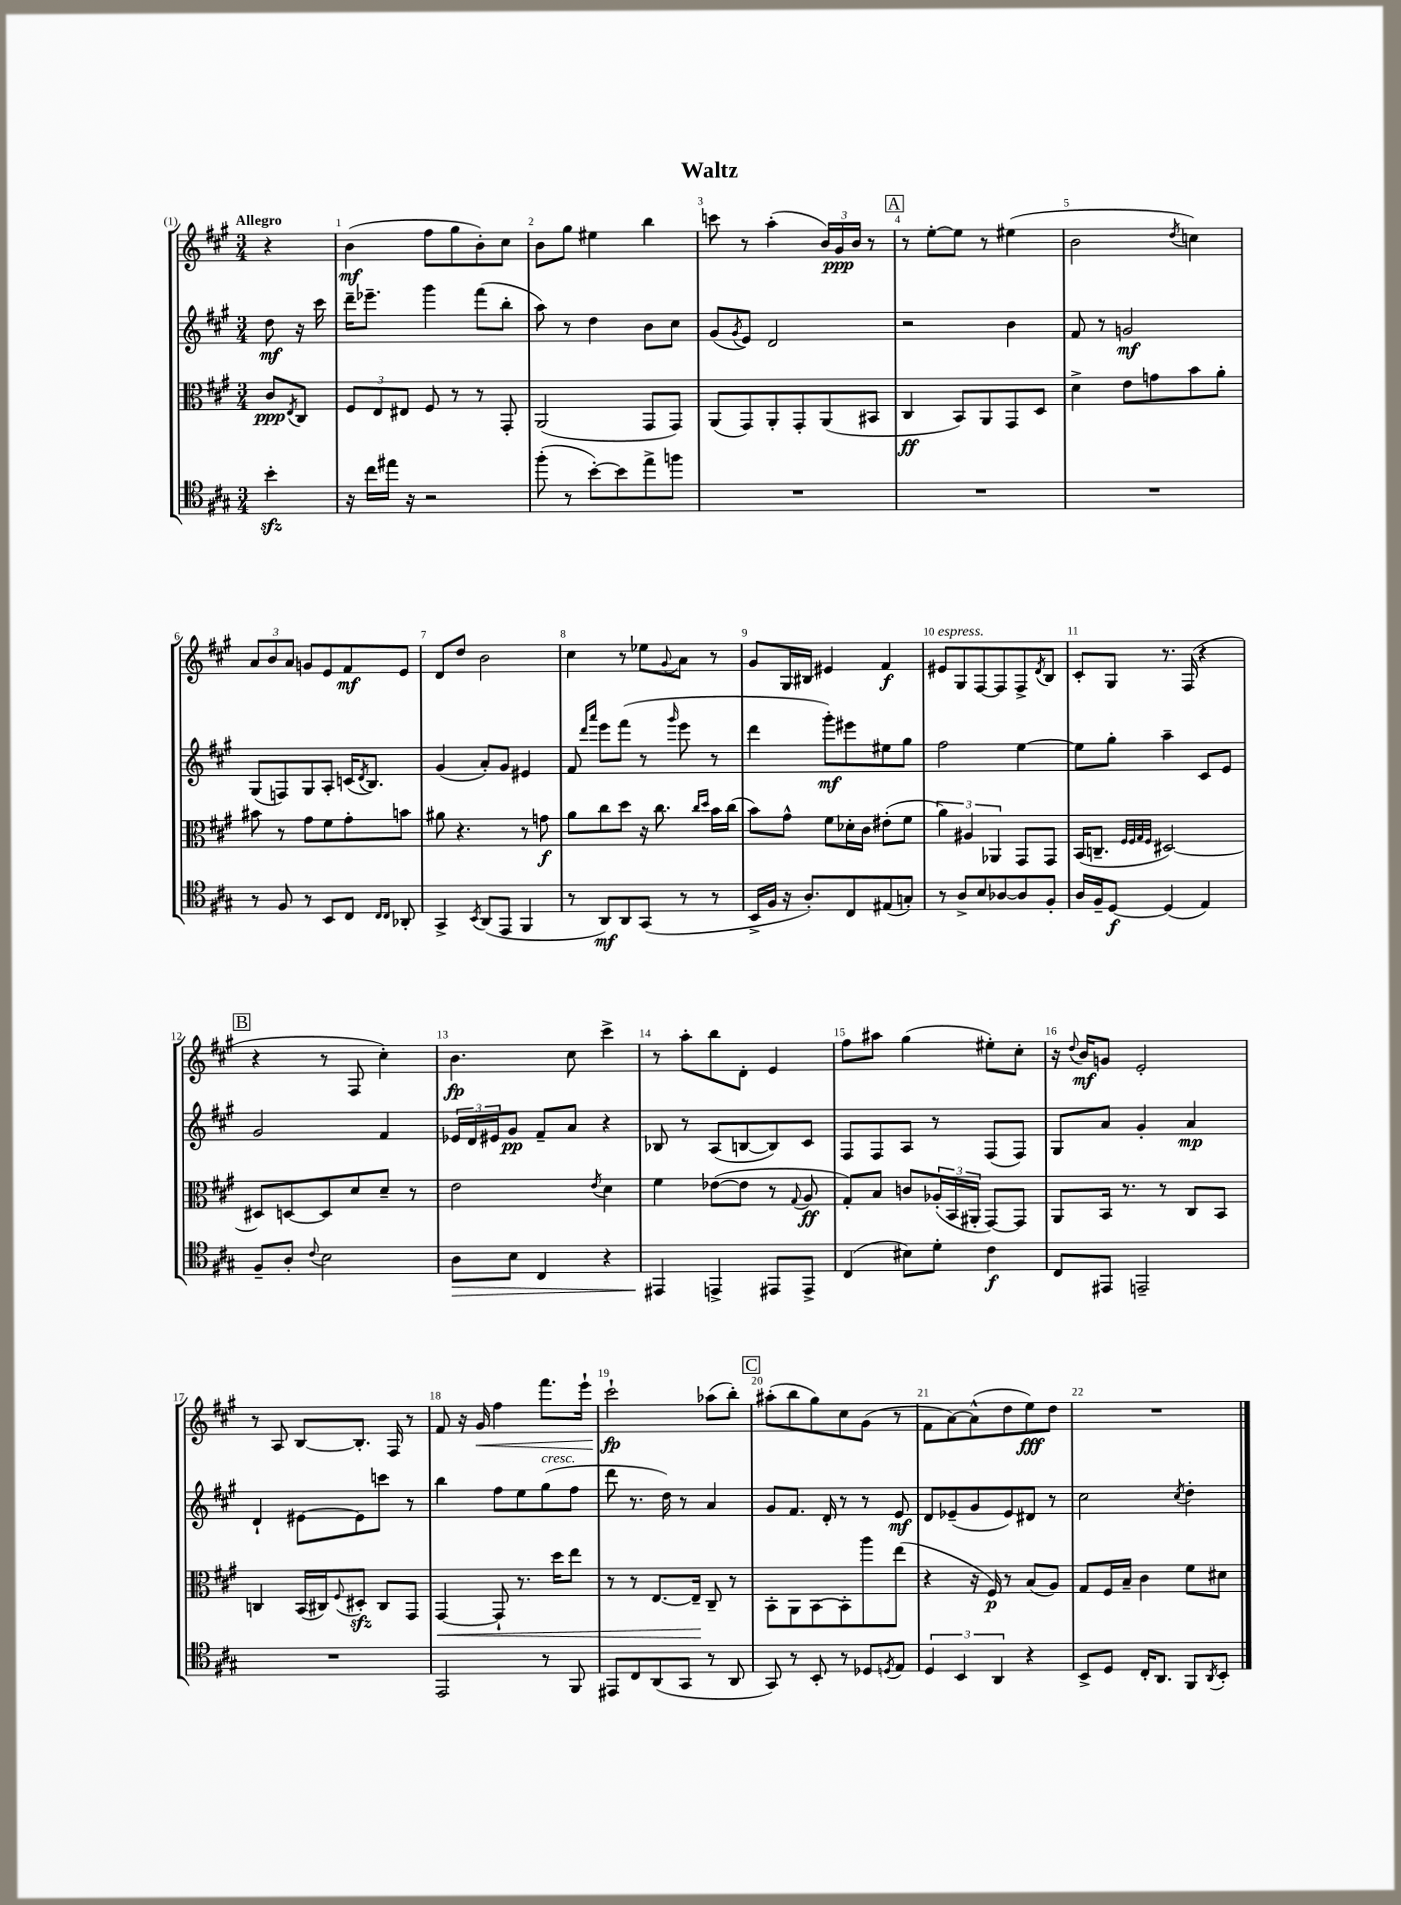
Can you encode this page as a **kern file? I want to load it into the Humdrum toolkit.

**kern	**kern	**kern	**kern
*staff4	*staff3	*staff2	*staff1
*clefC4	*clefC3	*clefG2	*clefG2
*k[f#c#g#]	*k[f#c#g#]	*k[f#c#g#]	*k[f#c#g#]
*M3/4	*M3/4	*M3/4	*M3/4
4b'	8c#	8dd	4r
.	8qE	.	.
.	8C#	16r	.
.	.	16ccc#	.
=	=	=	=
16r	12F#	16ddd~	(4b
16cc#	.	8.eee-~	.
.	12E	.	.
16ee#	.	.	.
.	12E#	.	.
16r	.	.	.
2r	8F#	4ggg#	8ff#
.	8r	.	8gg#
.	8r	(8fff#	8b')
.	8GG#'	8bb'	8cc#
=	=	=	=
(8ff#'	(2AA	8aa)	8b
8r	.	8r	8gg#
[8b')	.	4dd	4ee#
8b]	.	.	.
8ee^	8GG#	8b	4bb
8ff	8GG#)	8cc#	.
=	=	=	=
2.r	(8AA	(8g#	8ccc
.	.	8qg#	.
.	8GG#)	8e)	8r
.	8AA'	2d	(4aa'
.	8GG#'	.	.
.	(8AA	.	24b)
.	.	.	24g#
.	.	.	24b
.	8BB#	.	8r
=	=	=	=
2.r	4C#	2r	8r
.	.	.	[8ee'
.	8BB)	.	8ee]
.	8AA	.	8r
.	8GG#	4b	(4ee#
.	8D	.	.
=	=	=	=
2.r	4d^	8f#	2b
.	.	8r	.
.	8e	2g	.
.	8g	.	.
.	.	.	8qdd
.	8b	.	4cc)
.	8a'	.	.
=	=	=	=
8r	8b#	(8G#	12a
.	.	.	12b
8F#	8r	8F)	.
.	.	.	12a
8r	8g#	8G#	8g
8BB	8f#	8A'	8e
8C#	8g#'	(16c	8f#
.	.	8qd	.
.	.	8.B)	.
16qqC#	.	.	.
16qqC#	.	.	.
8AA-'	8b	.	8e
=	=	=	=
4GG#^	8a#	(4g#	8d
.	4.r	.	8dd
8qBB	.	.	.
(8AA	.	8a')	2b
8EE	.	8g#	.
4FF#	8r	4e#	.
.	8g	.	.
=	=	=	=
8r	8a	8f#	4cc#
.	.	16qqddd	.
.	.	16qqaaa	.
8AA)	8cc#	8eee	.
8AA	8dd	(8fff#	8r
(8GG#	16r	8r	8ee-
.	8.cc#	.	.
.	.	16qqggg#	8qqg#
8r	.	8eee	8a
.	16qqcc#	.	.
.	16qqdd	.	.
8r	16b	8r	8r
.	(16cc#	.	.
=	=	=	=
16BB^	8b)	4ddd	8g#
16F#	.	.	.
16r	8g#^^	.	16G#
8.A')	.	.	16B#
.	8f#	8ggg#')	4e#
8C#	16d-'	8eee#	.
.	16c#	.	.
(8E#	(8e#'	8ee#	4f#
8G')	8f#	8gg#	.
=	=	=	=
8r	6a)	2ff#	8e#
8A^	.	.	8G#
.	6A#	.	.
8B	.	.	[8F#
.	6AA-	.	.
[8A-	.	.	8F#]
8A-]	8GG#	[4ee	8F#^
.	.	.	8qd
8F#'	8GG#	.	8B
=	=	=	=
16A	(16BB	8ee]	8c#'
16F#~	8.C~	.	.
[8D	.	8gg#'	8G#
.	32qqF#	.	.
.	32qqF#	.	.
.	32qqG#	.	.
.	32qqF#	.	.
(4D]	[2D#)	4aa~	8.r
.	.	.	(16F#
4E)	.	8c#	4r
.	.	8e	.
=	=	=	=
8F#~	8D#]	2g#	4r
8A'	[8D	.	.
8qqc#	.	.	.
2B	8D]	.	8r
.	8d	.	8F#
.	8d~	4f#	4cc#')
.	8r	.	.
=	=	=	=
8A	2e	24e-	4.b
.	.	24d	.
.	.	24e#	.
8B	.	8g#	.
4C#	.	8f#~	.
.	.	8a	8cc#
.	8qe	.	.
4r	4d	4r	4ccc#^
=	=	=	=
4EE#	4f#	8B-	8r
.	.	8r	8aa'
4EE^	([8e-	(8A	8bb
.	8e-]	[8B	8d'
8EE#	8r	8B])	4e
.	8qqG#	.	.
8EE#^	8A	8c#	.
=	=	=	=
(4C#	8G#')	8F#	8ff#
.	8B	8F#	8aa#
8B#)	8c	8A	(4gg#
8d'	(24A-'	8r	.
.	24BB	.	.
.	24AA#'	.	.
4c#	[8GG#)	(8F#	8ee#')
.	8GG#]	8F#)	8cc#'
=	=	=	=
8C#	8AA	8G#	16r
.	.	.	8qqdd
.	.	.	16b
8EE#	16BB	8a	8g
.	8.r	.	.
2EE~	.	4g#'	2e'
.	8r	.	.
.	8C#	4a	.
.	8BB	.	.
=	=	=	=
2.r	4C	4d`	8r
.	.	.	8A
.	(16BB	[8e#	[8B
.	16C#)	.	.
.	8qqF#	.	.
.	8D#'	8e#]	8.B']
.	8C#	8ccc	.
.	.	.	16F#
.	8GG#	8r	8r
=	=	=	=
2EE	[4GG#	4bb	8f#
.	.	.	16r
.	.	.	16g#
.	8GG#`]	8ff#	4ff#
.	8.r	8ee	.
8r	.	(8gg#	8.fff#
.	16dd	.	.
8FF#	8ee	8ff#	.
.	.	.	16eee`
=	=	=	=
8EE#	8r	8ddd	2ccc#`
8C#	8r	8.r	.
(8AA	[8.E	.	.
.	.	16dd)	.
8GG#	.	8r	.
.	16E~]	.	.
8r	8C#~	4a	(8aa-
8AA	8r	.	8bb')
=	=	=	=
8GG#)	8BB'	8g#	(8aa#'
8r	8AA	8.f#	8bb
8BB'	[8BB	.	8gg#)
.	.	16d'	.
8r	8BB']	8r	8cc#
8D-	8aa	8r	(8g#
8qD	.	.	.
8E	(8ee	8e	8r
=	=	=	=
6D	4r	8d	8f#
.	.	(8e-~	[8a)
6BB	.	.	.
.	16r	8g#	(8a^^]
.	16F#)	.	.
6AA	.	.	.
.	8r	8e-)	8dd
4r	(8B	8d#	8ee)
.	8A)	8r	8dd
=	=	=	=
8BB^	8G#	2cc#	2.r
8D	16F#	.	.
.	16B~	.	.
16C#'	4c#	.	.
8.AA	.	.	.
.	.	8qcc#	.
8FF#	8f#	4dd'	.
8qAA	.	.	.
8BB'	8d#	.	.
==	==	==	==
*-	*-	*-	*-
